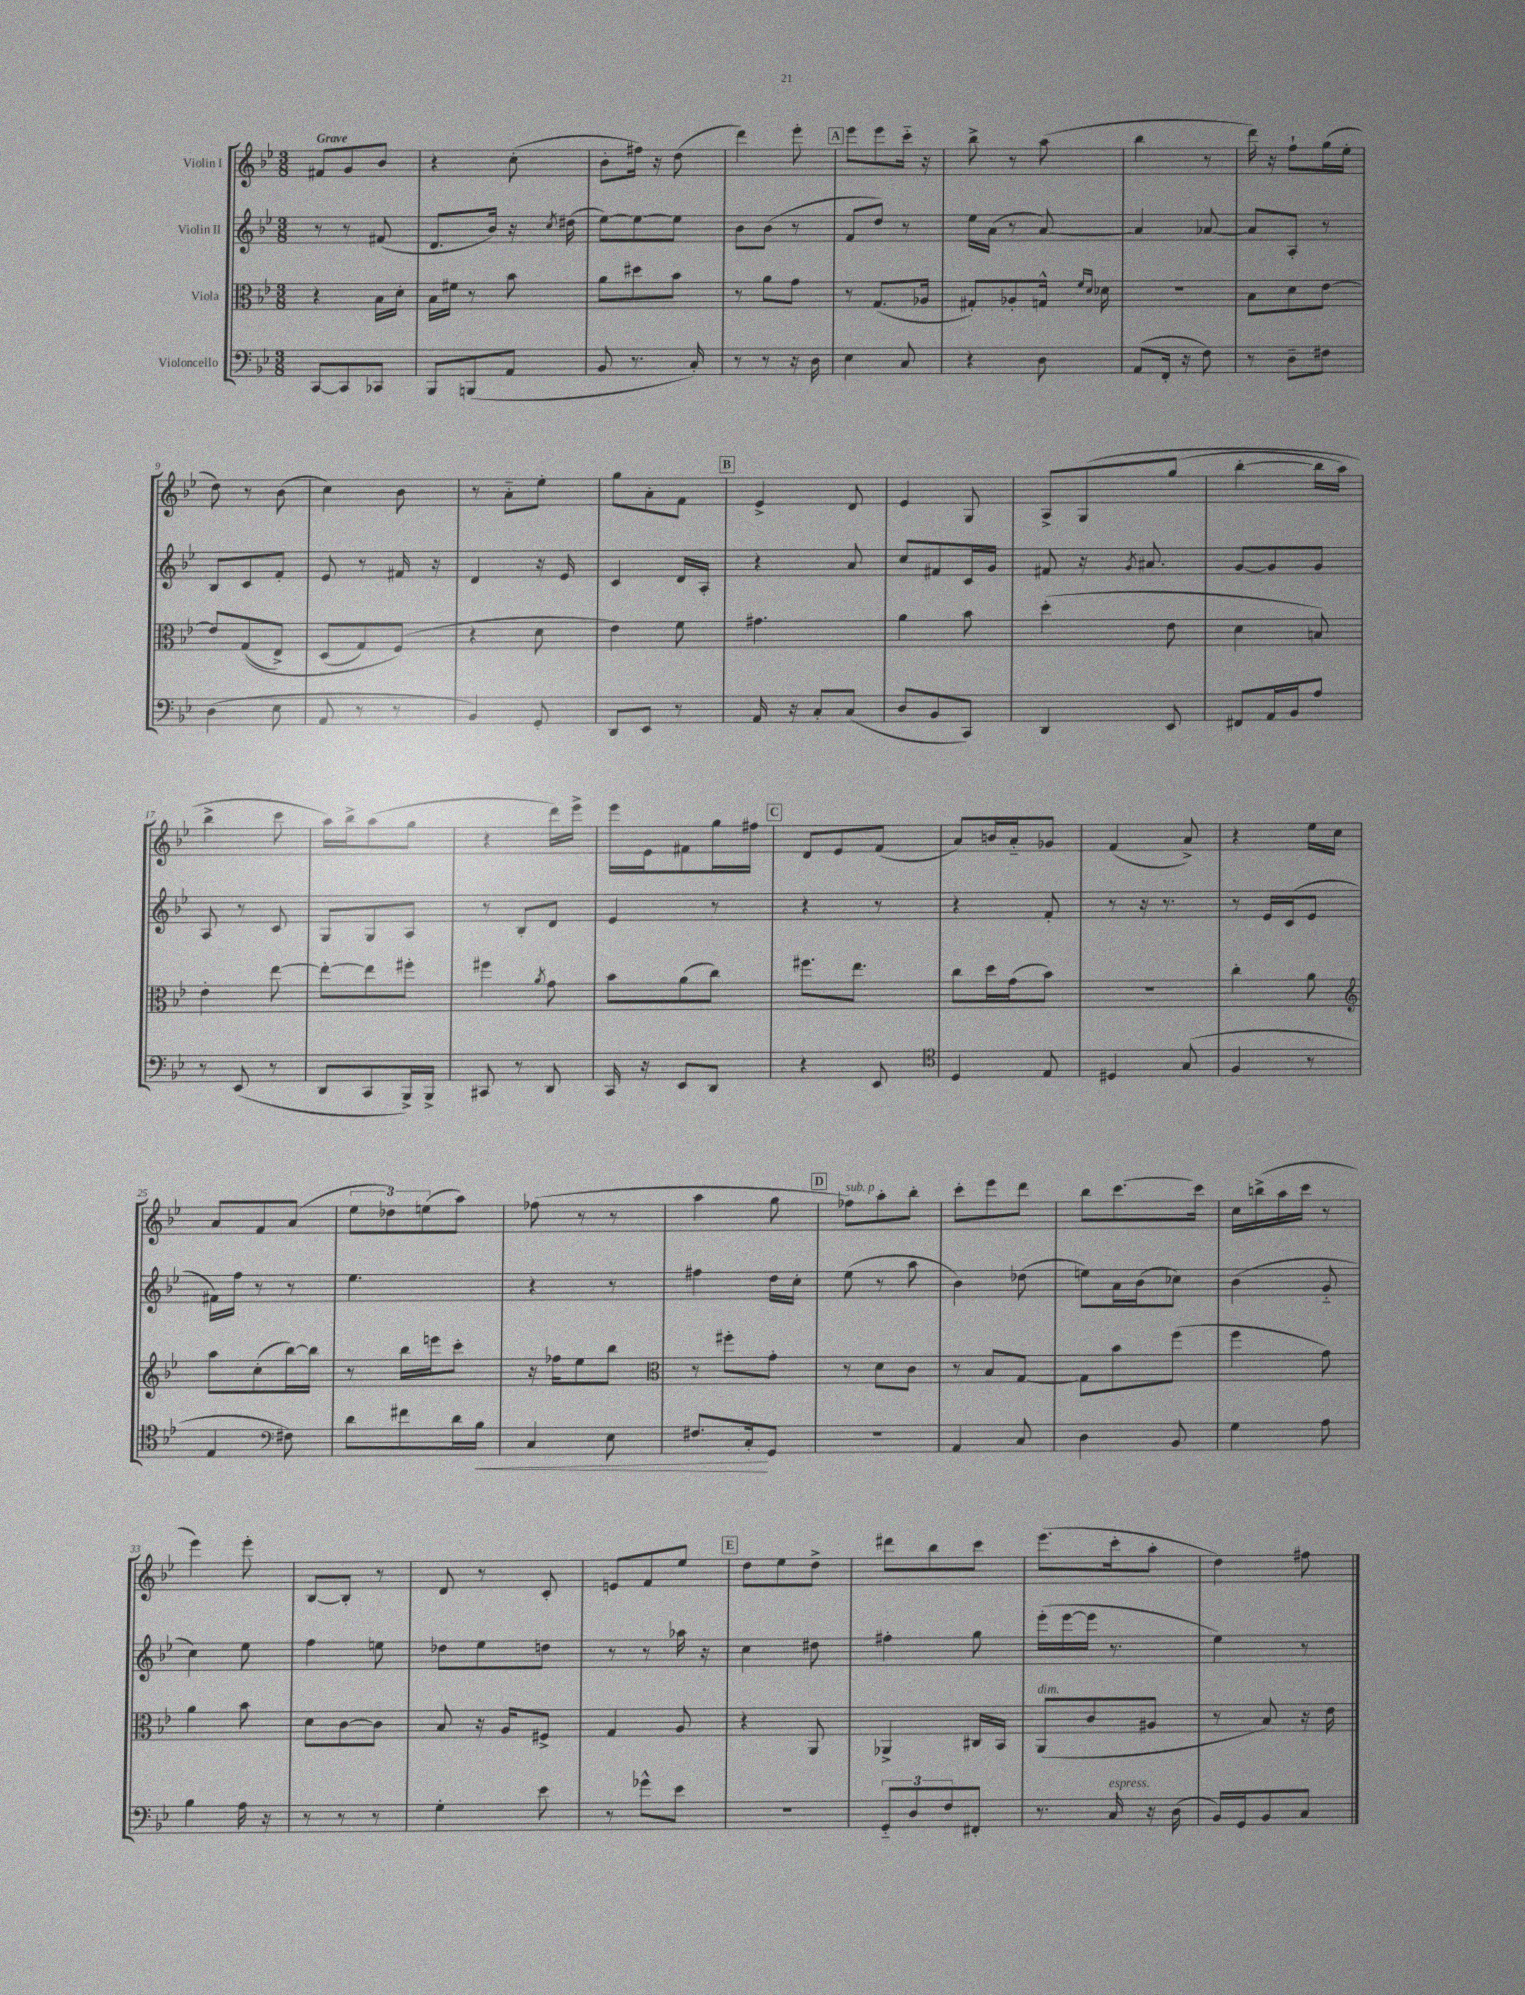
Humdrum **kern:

**kern	**dynam	**kern	**kern	**kern
*part4	*part4	*part3	*part2	*part1
*staff4	*staff4	*staff3	*staff2	*staff1
*I"Violoncello	*	*I"Viola	*I"Violin II	*I"Violin I
*clefF4	*	*clefC3	*clefG2	*clefG2
*k[b-e-]	*	*k[b-e-]	*k[b-e-]	*k[b-e-]
*M3/8	*	*M3/8	*M3/8	*M3/8
=1	=1	=1	=1	=1
!	!	!	!	!LO:TX:a:B:t=Grave
[8CC/L	.	4r	8r	8f#X/L
8CC/]	.	.	8r	8g/
8CC-X/J	.	16B-\LL	(8f#X/	8b-/J
.	.	16d'\JJ	.	.
=2	=2	=2	=2	=2
8BBB-/L	.	16B-\LL	8.d/L	4r
.	.	16f#X\JJ	.	.
(8BBBn/	.	8r	.	.
.	.	.	16b-/Jk)	.
8AA/J	.	8b-\	16r	(8cc'\
.	.	.	8qcc/	.
.	.	.	(16dd#X\	.
=3	=3	=3	=3	=3
8BB-/	.	8a\L	[8ee-\L)	8b-'\L
8.r	.	8dd#X\	8ee-\_	16ff#X\Jk)
.	.	.	.	16r
.	.	8b-\J	8ee-\J]	(8dd\
16C'/)	.	.	.	.
=4	=4	=4	=4	=4
8r	.	8r	8b-\L	4ddd\)
8r	.	8a\L	(8b-\J	.
16r	.	8g\J	8r	8eee-'\
16D\	.	.	.	.
!!LO:REH:place=s1:t=A
=5	=5	=5	=5	=5
4E-\	.	8r	8f/L	8eee-\L
.	.	(8.G/L	8dd/J)	8eee-\
8C/	.	.	8r	16ccc\Jk
.	.	16A-X/Jk	.	16r
=6	=6	=6	=6	=6
4r	.	8G#X'/L)	16ee-\LL	8bb-^\
.	.	.	(16a\JJ	.
.	.	8A-X'/	8r	8r
8D\	.	16Gn^^/Jk	[8a/)	(8aa\
.	.	16qqf/LL	.	.
.	.	16qqd/JJ	.	.
.	.	16d-X\	.	.
=7	=7	=7	=7	=7
(8AA/L	.	4.r	4a/]	4bb-\
16FF'/Jk	.	.	.	.
16r	.	.	.	.
8F\)	.	.	[8a-X/	8r
=8	=8	=8	=8	=8
8r	.	8B-\L	8a-/L]	16ddd\)
.	.	.	.	16r
8D~\L	.	8d\	8A'/J	8ff`\L
8F#X\J	.	[8e-\J	8r	(16gg\L
.	.	.	.	16ee-'\JJ
!!LO:LB:g=z
=9	=9	=9	=9	=9
(4D\	.	8e-/L]	8B-/L	8dd\)
.	.	((8G/	8c/	8r
8E-\	.	8E-^/J)	8f'/J	(8b-\
=10	=10	=10	=10	=10
8AA/	.	(8D/L	8e-/	4cc\)
8r	.	8G/)	8r	.
8r	.	(8F/J)	16f#X/	8b-\
.	.	.	16r	.
=11	=11	=11	=11	=11
4BB-/)	.	4r	4d/	8r
.	.	.	.	8a\L
8GG'/	.	8d\	16r	8ee-'\J
.	.	.	16e-/	.
=12	=12	=12	=12	=12
8DD/L	.	4e-\)	4c/	8gg\L
8EE-/J	.	.	.	8a'\
8r	.	8f\	16d/LL	8f\J
.	.	.	16A'/JJ	.
!!LO:REH:place=s1:t=B
=13	=13	=13	=13	=13
16AA/	.	4.g#X\	4r	4e-^/
16r	.	.	.	.
8C'/L	.	.	.	.
(8C/J	.	.	8a/	8d/
=14	=14	=14	=14	=14
8D/L	.	4a\	8cc/L	4e-/
8BB-/	.	.	8f#X/	.
8CC/J)	.	8b-\	16c/L	8G/
.	.	.	16g/JJ	.
=15	=15	=15	=15	=15
4DD/	.	(4dd'\	8f#X/	8A^/L
.	.	.	16r	(8G/
.	.	.	8qg/	.
.	.	.	8.a#X/	.
8EE-/	.	8e-\	.	(8gg/J
=16	=16	=16	=16	=16
8FF#X/L	.	4d\	[8g/L	[4bb-'\
16AA/L	.	.	8g/]	.
16BB-/J	.	.	.	.
8A/J	.	8Bn/)	8g/J	16bb-\LL]
.	.	.	.	16aa\JJ)
!!LO:LB:g=z
=17	=17	=17	=17	=17
8r	.	4e-'\	8A/	4bb-^\
(8EE-/	.	.	8r	.
8r	.	[8ee-\	8c/	8ccc\
=18	=18	=18	=18	=18
8DD/L	.	8ee-'\L_	8G/L	16aa\LL)
.	.	.	.	16bb-^\J
8CC/	.	8ee-\]	8G/	(8aa\
16BBB-^/L)	.	8ff#X'\J	8A/J	8gg\J
16BBB-^/JJ	.	.	.	.
=19	=19	=19	=19	=19
8CC#X/	.	4ff#X\	8r	4r
8r	.	.	8B-'/L	.
.	.	8qa/	.	.
8DD/	.	8g\	8d/J	16ddd\LL)
.	.	.	.	16eee-^\JJ
=20	=20	=20	=20	=20
16CC/	.	8b-\L	4e-/	16eee-\LL
16r	.	.	.	16e-\J
8EE-/L	.	(8a\	.	8f#X\
8DD/J	.	8cc\J)	8r	16gg\L
.	.	.	.	16ff#X\JJ
!!LO:REH:place=s1:t=C
=21	=21	=21	=21	=21
4r	.	8.ff#X\L	4r	8d/L
.	.	.	.	8e-/
.	.	8.ee-\J	.	.
8EE-/	.	.	8r	(8f/J
=22	=22	=22	=22	=22
*clefC4	*	*	*	*
4D/	.	8cc\L	4r	8a/L)
.	.	16dd\L	.	16bn/L
.	.	(16g\J	.	16a/J
8E-/	.	8b-\J)	8f'/	8g-X/J
=23	=23	=23	=23	=23
4D#X/	.	4.r	8r	(4f/
.	.	.	16r	.
.	.	.	8.r	.
(8G/	.	.	.	8a^/)
=24	=24	=24	=24	=24
4F/	.	4cc'\	8r	4r
.	.	.	16e-/LL	.
.	.	.	(16c/J	.
8r	.	8a\	8e-/J	16ee-\LL
.	.	.	.	16cc\JJ
!!LO:LB:g=z
=25	=25	=25	=25	=25
*	*	*clefG2	*	*
4E-/	.	8aa\L	16f#X\LL)	8a/L
.	.	.	16ff\JJ	.
.	.	(8cc'\	8r	8f/
*clefF4	*	*	*	*
8F#X\)	.	[16bb-\L)	8r	(8a/J
.	.	16bb-\JJ]	.	.
=26	=26	=26	=26	=26
8d\L	.	8r	4.ee-\	12ee-\L
.	.	.	.	12dd-X\)
8f#X\	.	16bb-\LL	.	.
.	.	.	.	(12een\
.	.	16eeen\J	.	.
16d\L	.	8ccc'\J	.	8aa\J)
!	!LO:HP:b	!	!	!
16B-\JJ	<	.	.	.
=27	=27	=27	=27	=27
4C/	.	16r	4r	(8ff-X\
.	.	16ff-X\KL	.	.
.	.	8ee-\	.	8r
8E-\	.	8bb-\J	8r	8r
=28	=28	=28	=28	=28
*	*	*clefC3	*	*
8.F#X/L	.	8r	4ff#X\	4aa\
.	.	8ff#X'\L	.	.
16C'/k	.	.	.	.
8GG/J	[	8g'\J	16dd\LL	8gg\
.	.	.	16cc'\JJ	.
!!LO:REH:place=s1:t=D
=29	=29	=29	=29	=29
!	!	!	!	!LO:TX:a:i:t=sub. p
4.r	.	8r	(8ee-\	8ff-X\L)
.	.	8d\L	8r	8aa'\
.	.	8c\J	8aa\	8bb-'\J
=30	=30	=30	=30	=30
4AA/	.	8r	4b-\)	8ccc'\L
.	.	8B-/L	.	8eee-\
8C/	.	[8G/J	(8dd-X\	8ddd\J
=31	=31	=31	=31	=31
4D\	.	8G\L]	8een\L)	8bb-\L
.	.	8b-\	16a\L	[8.ccc\
.	.	.	(16b-\J	.
8BB-/	.	(8ff\J	8cc-X\J)	.
.	.	.	.	16ccc\Jk]
=32	=32	=32	=32	=32
4G\	.	4ff\	(4b-\	16cc\LL
.	.	.	.	(16bbn^\
.	.	.	.	16aa\
.	.	.	.	16ccc\JJ
8A\	.	8g\)	8g/	8r
!!LO:LB:g=z
=33	=33	=33	=33	=33
4B-\	.	4a\	4cc\)	4eee-\)
16A\	.	8b-\	8ee-\	8eee-'\
16r	.	.	.	.
=34	=34	=34	=34	=34
8r	.	8d\L	4ff\	[8B-/L
8r	.	[8c\	.	8B-'/J]
8r	.	8c\J]	8een\	8r
=35	=35	=35	=35	=35
4G'\	.	8B-/	8dd-X\L	8d/
.	.	16r	8ee-\	8r
.	.	16A/KL	.	.
8e-\	.	8F#X^/J	8ddn\J	8c'/
=36	=36	=36	=36	=36
8r	.	4G/	8r	8en/L
8g-X^^\L	.	.	8r	8f/
8e-\J	.	8A/	16aa-X\	8ee-/J
.	.	.	16r	.
!!LO:REH:place=s1:t=E
=37	=37	=37	=37	=37
4.r	.	4r	4cc\	8dd\L
.	.	.	.	8ee-\
.	.	8AA/	8dd#X\	8dd^\J
=38	=38	=38	=38	=38
12GG/L	.	4AA-X^/	4ff#X'\	8ddd#X\L
12D/	.	.	.	.
.	.	.	.	8bb-\
12F/	.	.	.	.
8FF#X'/J	.	16C#X/LL	8gg\	8ccc\J
.	.	16BB-/JJ	.	.
=39	=39	=39	=39	=39
!	!	!LO:TX:a:i:t=dim.	!	!
8.r	.	(8AA/L	(16eee-'\LL	(8.eee-\L
.	.	.	[16eee-\	.
.	.	8c/	16eee-\JJ]	.
!LO:TX:a:i:t=espress.	!	!	!	!
16C/	.	.	8.r	16ccc'\k
16r	.	8A#X/J	.	8aa'\J
(16D\	.	.	.	.
=40	=40	=40	=40	=40
16BB-/LL)	.	8r	4ee-\)	4dd\)
16GG/J	.	.	.	.
8BB-/	.	8B-/)	.	.
8C/J	.	16r	8r	8ff#X\
.	.	16e-\	.	.
==	==	==	==	==
*-	*-	*-	*-	*-
